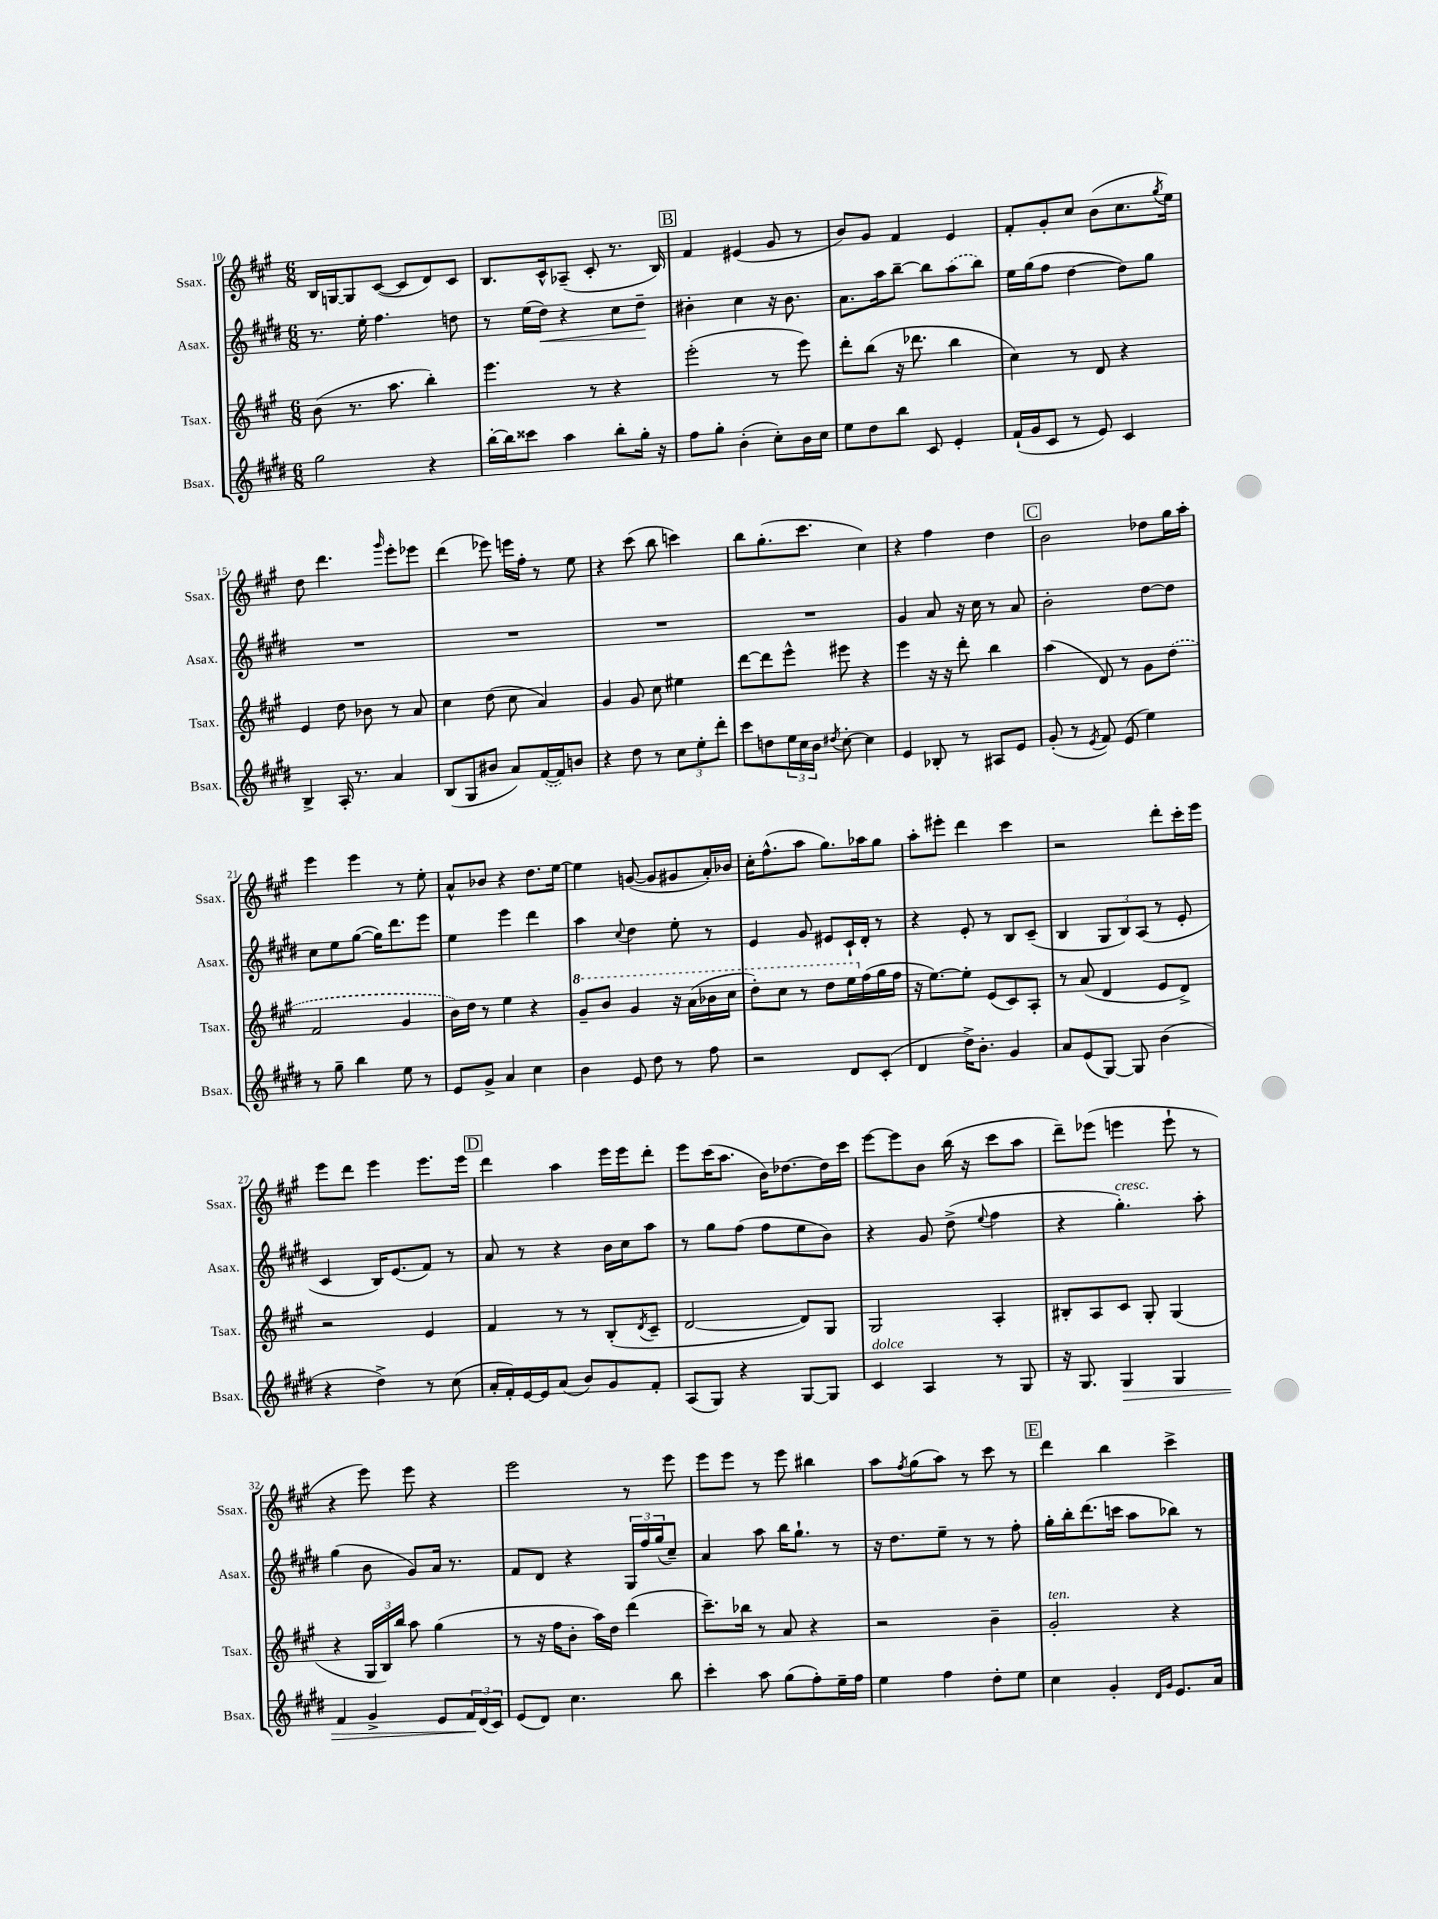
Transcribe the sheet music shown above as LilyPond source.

<<
\new StaffGroup <<
\new Staff = "s0" \with { instrumentName = "Ssax." shortInstrumentName = "Ssax." } {
    \clef treble \key a \major \numericTimeSignature \time 6/8
    b16 g16~ g8 cis'8~( cis'8 d'8) cis'8 |
    b8. cis'16-^ aes8--( cis'8-. r8. b16) |
    \mark \markup { \box "B" } fis'4 eis'4( gis'8 r8 |
    b'8) gis'8 fis'4 e'4 |
    fis'8-. gis'8-. cis''8 b'8( cis''8. \acciaccatura { gis''8 } e''16) |
    d''8 d'''4. \grace { gis'''16 } e'''8-. ees'''8 |
    d'''4( ees'''8) e'''16 fis''16-. r8 e''8 |
    r4 cis'''8( b''8 c'''4) |
    b''8 gis''8.-.( cis'''8. cis''4) |
    r4 fis''4 d''4 |
    \mark \markup { \box "C" } b'2 des''8 gis''16 a''16-. |
    e'''4 e'''4 r8 e''8-. |
    a'8-^ bes'8 r4 d''8. e''16~ |
    e''4 g'8~( g'8 gis'8 a'16-.) bes'16 |
    cis''16-. fis''8.-^( a''8 gis''8.) aes''16 gis''8 |
    a''8-. eis'''8-. d'''4 cis'''4 |
    r2 d'''8-. cis'''16-. e'''16 |
    e'''8 d'''8 e'''4 e'''8. e'''16 |
    \mark \markup { \box "D" } d'''4 a''4 e'''16 e'''16 d'''8-. |
    e'''8 cis'''16( a''8. b'16) des''8.~ des''16 cis'''16 |
    e'''8~ e'''8 b'8 b''16( r16 cis'''8 a''8 |
    d'''8--) ees'''8( e'''4 e'''8-! r8 |
    r4 e'''8) e'''8 r4 |
    e'''2 r8 e'''8 |
    e'''8 e'''8 r8 e'''8 bis''4 |
    a''8 \acciaccatura { fis''8 } gis''8( a''8) r8 cis'''8 r8 |
    \mark \markup { \box "E" } d'''4 b''4 cis'''4-> \bar "|." |
}
\new Staff = "s1" \with { instrumentName = "Asax." shortInstrumentName = "Asax." } {
    \clef treble \key e \major \numericTimeSignature \time 6/8
    r8. e''16-. fis''4. d''8 |
    r8 e''16( dis''16\<) r4 cis''8 dis''8--\! |
    \mark \markup { \box "B" } bis'4-. cis''4 r16 bis'8. |
    a'8. a''16 b''8~-- b''8 \once \slurDashed a''8( b''8) |
    e''16 gis''16( fis''8 dis''4~ dis''8) gis''8 |
    R2. |
    R2. |
    R2. |
    R2. |
    gis'4 a'8 r16 cis''16 r8 a'8 |
    \mark \markup { \box "C" } b'2-. dis''8~ dis''8 |
    cis''8 e''8 gis''8~( gis''16) dis'''8. e'''8 |
    e''4 e'''4 dis'''4 |
    a''4 \appoggiatura { cis''8 } dis''4 e''8-. r8 |
    e'4 gis'8 eis'8 cis'16-! dis'16-. r8 |
    r4 e'8-. r8 b8 cis'8--( |
    b4 \tuplet 3/2 { gis8 b8) a8( } r8 e'8-. |
    cis'4 b16) e'8.( fis'8) r8 |
    \mark \markup { \box "D" } a'8 r8 r4 b'16 cis''16 a''8 |
    r8 gis''8 fis''8( fis''8 e''8 b'8) |
    r4 gis'8 dis''8->( \appoggiatura { e''8 } fis''4 |
    r4 gis''4.-.^\markup { \italic "cresc." }) a''8-. |
    gis''4( b'8 gis'8) a'16 r8. |
    fis'8 dis'8 r4 \tuplet 3/2 { gis16 fis''16 gis''16( } cis''8--) |
    a'4 a''8 b''16 gis''8.-! r8 |
    r16 dis''8. e''8-- r8 r8 fis''8-. |
    \mark \markup { \box "E" } gis''16-. b''16-. dis'''8.( c'''16 a''8 bes''8) r8 \bar "|." |
}
\new Staff = "s2" \with { instrumentName = "Tsax." shortInstrumentName = "Tsax." } {
    \clef treble \key a \major \numericTimeSignature \time 6/8
    b'8( r8. a''8. b''4-.) |
    e'''4. r8 r4 |
    \mark \markup { \box "B" } e'''2-.( r8 e'''8) |
    d'''8-. b''8( r16 des'''8. b''4 |
    cis''4) r8 d'8 r4 |
    e'4 d''8 bes'8 r8 a'8 |
    cis''4 d''8( cis''8 a'4) |
    gis'4 gis'8 cis''8 eis''4 |
    d'''8~ d'''8 e'''8-^ eis'''8 r4 |
    e'''4 r16 r16 d'''8-. b''4 |
    \mark \markup { \box "C" } a''4( d'8) r8 gis'8 \once \slurDashed d''8( |
    fis'2 gis'4 |
    b'16) d''16 r8 e''4 r4 |
    \ottava #1 gis''8-- b''8 gis''4 r16 a''16( bes''16 cis'''16 |
    d'''8-.) cis'''8 r8 d'''8 e'''16 \ottava #0 fis''16( gis''16 fis''16 |
    r16 e''8.~) e''8-. e'8( cis'8) a8-. |
    r8 a'8( d'4 e'8 d'8->) |
    r2 e'4 |
    \mark \markup { \box "D" } fis'4 r8 r8 b8-.( \acciaccatura { d'8 } cis'8-- |
    d'2~ d'8) gis8 |
    gis2 a4-. |
    bis8-. a8 cis'8 gis8-. gis4( |
    r4 \tuplet 3/2 { gis16 b16) b''16 } a''8 gis''4( |
    r8 r16 fis''16 b'8-. a''16) d''16 d'''4( |
    cis'''8.--) bes''16 r8 a'8 r4 |
    r2 b'4-- |
    \mark \markup { \box "E" } gis'2-.^\markup { \italic "ten." } r4 \bar "|." |
}
\new Staff = "s3" \with { instrumentName = "Bsax." shortInstrumentName = "Bsax." } {
    \clef treble \key e \major \numericTimeSignature \time 6/8
    gis''2 r4 |
    b''16~-. b''16 cisis'''8 a''4 b''8-. gis''16-. r16 |
    \mark \markup { \box "B" } fis''8 gis''8-. b'4-.( cis''8-.) b'16 cis''16 |
    e''8 dis''8 b''8 cis'8 e'4-. |
    fis'16-!( gis'16 cis'8 r8 e'8) cis'4 |
    b4-> a16-. r8. a'4 |
    b8( gis8 bis'8 a'8) \once \slurDashed fis'16~( fis'16) b'8 |
    r4 dis''8 r8 \tuplet 3/2 { cis''8 e''8-. dis'''8-. } |
    cis'''8 d''8 \tuplet 3/2 { e''16 cis''16 b'16 } \acciaccatura { dis''8 } cis''8~-. cis''4 |
    e'4 bes8-. r8 ais8 e'8 |
    \mark \markup { \box "C" } gis'8-.( r8 \acciaccatura { e'8 } fis'8) e'8( e''4) |
    r8 gis''8-- b''4 e''8 r8 |
    e'8 gis'8-> a'4 cis''4 |
    b'4 e'8 dis''8 r8 fis''8 |
    r2 dis'8 cis'8-.( |
    dis'4 dis''16->) b'8.-. gis'4 |
    a'8 e'8( gis8~) gis8 b'4( |
    r4 dis''4->) r8 cis''8( |
    \mark \markup { \box "D" } a'16-. fis'16-.) e'16~ e'16 a'8( b'8) gis'8 fis'8-. |
    a8( gis8) r4 gis8~ gis8 |
    cis'4^\markup { \italic "dolce" } a4 r8 gis8 |
    r16 gis8. gis4\> gis4 |
    fis'4 gis'4-> e'8 \tuplet 3/2 { fis'16\! dis'16( cis'16) } |
    e'8( dis'8) cis''4. b''8 |
    cis'''4-. a''8 gis''8( fis''8-.) e''16-- fis''16 |
    e''4 fis''4 dis''8-. e''8 |
    \mark \markup { \box "E" } cis''4 gis'4-. \grace { dis'16 gis'16 } e'8. a'16 \bar "|." |
}
>>
>>
\layout { \context { \Score currentBarNumber = #10 } }
